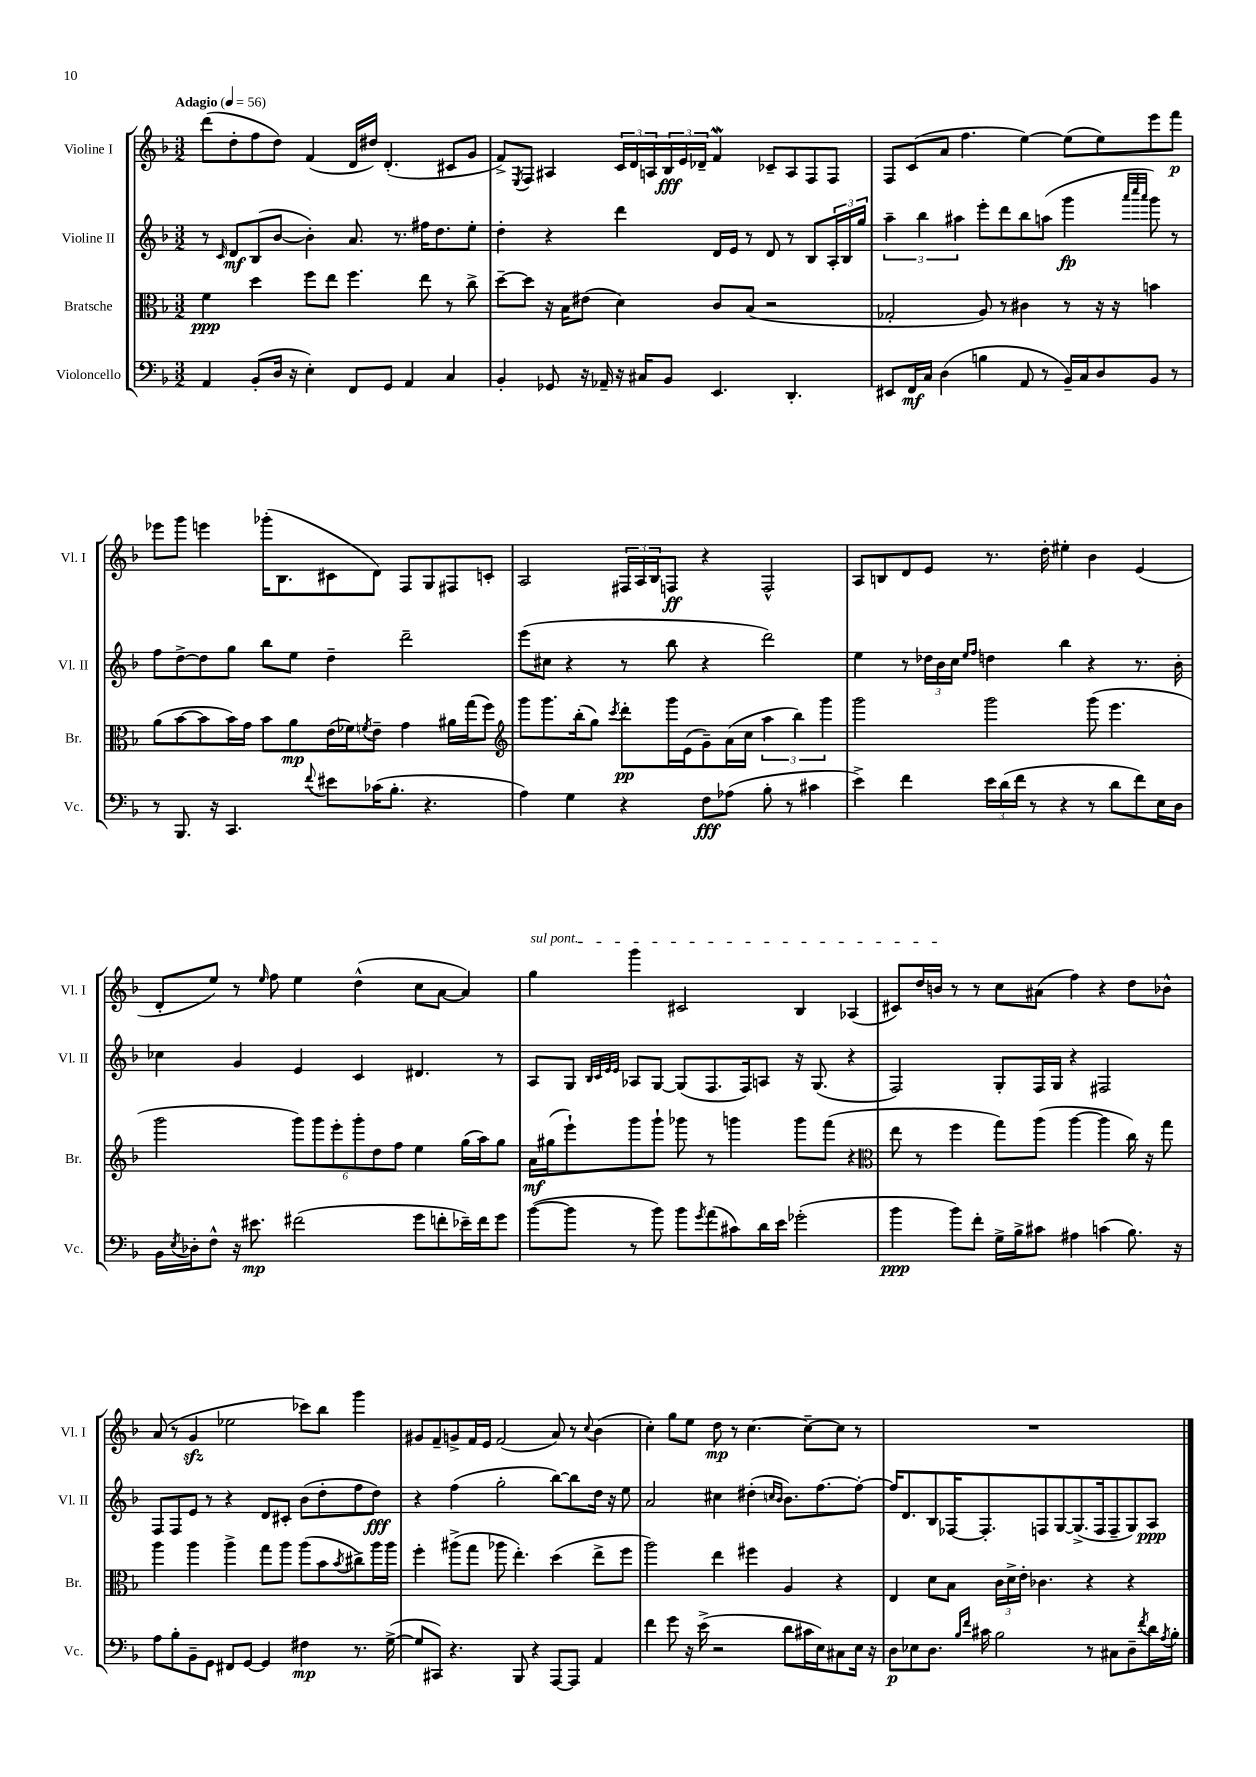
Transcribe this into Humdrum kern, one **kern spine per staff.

**kern	**dynam	**kern	**dynam	**kern	**dynam	**kern	**dynam
*part4	*part4	*part3	*part3	*part2	*part2	*part1	*part1
*staff4	*staff4	*staff3	*staff3	*staff2	*staff2	*staff1	*staff1
*I"Violoncello	*	*I"Bratsche	*	*I"Violine II	*	*I"Violine I	*
*I'Vc.	*	*I'Br.	*	*I'Vl. II	*	*I'Vl. I	*
*clefF4	*	*clefC3	*	*clefG2	*	*clefG2	*
*k[b-]	*	*k[b-]	*	*k[b-]	*	*k[b-]	*
*M3/2	*	*M3/2	*	*M3/2	*	*M3/2	*
*MM56	*	*MM56	*	*MM56	*	*MM56	*
=1	=1	=1	=1	=1	=1	=1	=1
!	!	!	!	!	!	!LO:TX:a:B:t=Adagio	!
4AA/	.	4f\	ppp	8r	.	(8ddd\L	.
.	.	.	.	16qqc/	.	.	.
.	.	.	.	8d/L	mf	8dd'\	.
(8BB-'/L	.	4dd\	.	(8B-/	.	8ff\	.
16D/Jk	.	.	.	[8b-/J	.	8dd\J)	.
16r	.	.	.	.	.	.	.
4E'\)	.	8ff\L	.	4b-'\])	.	(4f/	.
.	.	8ee\J	.	.	.	.	.
8FF/L	.	4.ff\	.	8.a/	.	16d/LL	.
.	.	.	.	.	.	16dd#X/JJ)	.
8GG/J	.	.	.	.	.	(4.d'/	.
.	.	.	.	8.r	.	.	.
4AA/	.	.	.	.	.	.	.
.	.	8ee\	.	16ff#X\KL	.	.	.
.	.	.	.	8.dd\	.	.	.
4C/	.	8r	.	.	.	8c#X/L	.
.	.	8cc^\	.	8ee'\J	.	8g/J	.
=2	=2	=2	=2	=2	=2	=2	=2
4BB-'/	.	[8dd~\L	.	4dd'\	.	8f^/L)	.
.	.	.	.	.	.	8qE/	.
.	.	8dd\J]	.	.	.	8F/J	.
8GG-X/	.	16r	.	4r	.	4A#X/	.
.	.	16B-\KL	.	.	.	.	.
16r	.	(8e#X\J	.	.	.	.	.
16AA-X~/	.	.	.	.	.	.	.
16r	.	4d\)	.	4ddd\	.	24c/LL	.
.	.	.	.	.	.	24d/	.
16C#X/KL	.	.	.	.	.	.	.
.	.	.	.	.	.	24An/	.
8BB-/J	.	.	.	.	.	24B-/	fff
.	.	.	.	.	.	24e/	.
.	.	.	.	.	.	24d-X~/JJ	.
4.EE/	.	8c/L	.	16d/LL	.	4fw/	.
.	.	.	.	16e/JJ	.	.	.
.	.	(8B-/J	.	8r	.	.	.
.	.	2r	.	8d/	.	8c-X~/L	.
4.DD'/	.	.	.	8r	.	8A/	.
.	.	.	.	8B-/L	.	8F/	.
.	.	.	.	24A'/L	.	8F/J	.
.	.	.	.	24B-/	.	.	.
.	.	.	.	24gg/JJ	.	.	.
=3	=3	=3	=3	=3	=3	=3	=3
8EE#X/L	.	2G-X'/	.	6aa~\	.	8F/L	.
16FF/L	mf	.	.	.	.	(8c/	.
.	.	.	.	6bb-\	.	.	.
16C/JJ	.	.	.	.	.	.	.
(4D\	.	.	.	.	.	8a/J	.
.	.	.	.	6aa#X\	.	.	.
.	.	.	.	.	.	4.ff\	.
4Bn\	.	8A/)	.	8eee'\L	.	.	.
.	.	8r	.	8ddd\	.	.	.
8AA/	.	4c#X\	.	8bb-\	.	[4ee\)	.
8r	.	.	.	(8aan\J	.	.	.
16BB-~/LL)	.	8r	.	4ggg\	fp	(8ee\L]	.
16C/J	.	.	.	.	.	.	.
8D/	.	16r	.	.	.	8ee\)	.
.	.	16r	.	.	.	.	.
.	.	.	.	32qqaaa/LLL	.	.	.
.	.	.	.	32qqcccc/	.	.	.
.	.	.	.	32qqaaa/JJJ	.	.	.
8BB-/J	.	4bn\	.	8ggg\)	.	8eee\	.
8r	.	.	.	8r	.	8fff\J	p
!!LO:LB:g=z
=4	=4	=4	=4	=4	=4	=4	=4
8r	.	(8a\L	.	8ff\L	.	8eee-X\L	.
8.BBB-/	.	[8b-\	.	[8dd^\	.	8ggg\J	.
.	.	8b-\]	.	8dd\]	.	4eeen\	.
16r	.	.	.	.	.	.	.
4.CC/	.	16b-\L)	.	8gg\J	.	.	.
.	.	16g\JJ	.	.	.	.	.
.	.	8b-\L	.	8bb-\L	.	(16ggg-X'\KL	.
.	.	.	.	.	.	8.B-\	.
.	.	8a\	mp	8ee\J	.	.	.
8qqf/	.	.	.	.	.	.	.
8e#X\L	.	(16e\L	.	4dd~\	.	8c#X\	.
.	.	16f-X\J)	.	.	.	.	.
.	.	8qfn/	.	.	.	.	.
(16c-X\K	.	8e~\J	.	.	.	8d\J)	.
8.B-'\J	.	.	.	.	.	.	.
.	.	4g\	.	2ddd~\	.	8F/L	.
4.r	.	.	.	.	.	8G/	.
.	.	16a#X\LL	.	.	.	8F#X/	.
.	.	(16gg\J	.	.	.	.	.
.	.	8ff\J)	.	.	.	8cn'/J	.
=5	=5	=5	=5	=5	=5	=5	=5
*	*	*clefG2	*	*	*	*	*
4A\)	.	8ggg\L	.	(8eee\L	.	2A/	.
.	.	8.ggg\	.	8cc#X\J	.	.	.
4G\	.	.	.	4r	.	.	.
.	.	(16bb-'\k	.	.	.	.	.
.	.	8gg\J)	.	.	.	.	.
.	.	8qccc/	.	.	.	.	.
4r	.	8ddd'\L	pp	8r	.	24F#X/LL	.
.	.	.	.	.	.	24A/	.
.	.	.	.	.	.	24B-/J	.
.	.	16ggg\L	.	8bb-\	.	8Fn/J	ff
.	.	(16e\J	.	.	.	.	.
8F\L	fff	8g~\)	.	4r	.	4r	.
(8A-X\J	.	(16a\L	.	.	.	.	.
.	.	16cc\JJ	.	.	.	.	.
8B-'\	.	6aa\	.	2ddd\)	.	2F^^/	.
8r	.	.	.	.	.	.	.
.	.	6bb-\)	.	.	.	.	.
4c#X\	.	.	.	.	.	.	.
.	.	6ggg\	.	.	.	.	.
=6	=6	=6	=6	=6	=6	=6	=6
4e^\)	.	2ggg\	.	4ee\	.	8A/L	.
.	.	.	.	.	.	8Bn/	.
4f\	.	.	.	8r	.	8d/	.
.	.	.	.	24dd-X\LL	.	8e/J	.
.	.	.	.	24b-\	.	.	.
.	.	.	.	24cc\JJ	.	.	.
.	.	.	.	16qqee/LL	.	.	.
.	.	.	.	16qqff/JJ	.	.	.
24e\LL	.	2ggg\	.	4ddn\	.	8.r	.
(24d\	.	.	.	.	.	.	.
24f\JJ	.	.	.	.	.	.	.
8r	.	.	.	.	.	.	.
.	.	.	.	.	.	16dd'\	.
4r	.	.	.	4bb-\	.	4ee#X'\	.
8r	.	(8ggg\	.	4r	.	4b-\	.
8d\L	.	4.eee\	.	.	.	.	.
8f\)	.	.	.	8.r	.	(4e/	.
16E\L	.	.	.	.	.	.	.
16D\JJ	.	.	.	16b-'\	.	.	.
!!LO:LB:g=z
=7	=7	=7	=7	=7	=7	=7	=7
16BB-\LL	.	2ggg\	.	4cc-X\	.	8d'/L	.
8qE/	.	.	.	.	.	.	.
16D-X'\J	.	.	.	.	.	.	.
8F^^\J	.	.	.	.	.	8ee/J)	.
16r	.	.	.	4g/	.	8r	.
8.e#X\	mp	.	.	.	.	.	.
.	.	.	.	.	.	16qqee/	.
.	.	.	.	.	.	8ff\	.
(2f#X\	.	12ggg\L)	.	4e/	.	4ee\	.
.	.	12ggg\	.	.	.	.	.
.	.	12eee'\	.	.	.	.	.
.	.	12ggg'\	.	4c/	.	(4dd^^\	.
.	.	12dd\	.	.	.	.	.
.	.	12ff\J	.	.	.	.	.
8g\L	.	4ee\	.	4.d#X/	.	8cc\L	.
8fn'\	.	.	.	.	.	[8a\J	.
16e-X~\L)	.	(16gg\LL	.	.	.	4a/])	.
16f\J	.	16aa\J)	.	.	.	.	.
8g\J	.	8gg\J	.	8r	.	.	.
=8	=8	=8	=8	=8	=8	=8	=8
!	!	!	!	!	!	!LO:TX:a:i:t=sul pont.	!
([8b-\L	.	16a\LL	mf	8A/L	.	4gg\	.
.	.	(16gg#X\J	.	.	.	.	.
8b-\J]	.	8eee`\)	.	8G/J	.	.	.
.	.	.	.	32qqB-/LLL	.	.	.
.	.	.	.	32qqc/	.	.	.
.	.	.	.	32qqe/	.	.	.
.	.	.	.	32qqe/JJJ	.	.	.
8r	.	8ggg\	.	8A-X/L	.	4ggg\	.
8b-\)	.	8ggg`\J	.	[8G/J	.	.	.
8b-\L	.	8ggg-X\	.	(8G/L]	.	2c#X/	.
8qg/	.	.	.	.	.	.	.
(8a\	.	8r	.	8.F/	.	.	.
8c#X\)	.	4gggn\	.	.	.	.	.
.	.	.	.	16F/k)	.	.	.
16d\L	.	.	.	8An/J	.	.	.
16e\JJ	.	.	.	.	.	.	.
(2g-X'\	.	8ggg\L	.	16r	.	4B-/	.
.	.	.	.	(8.G/	.	.	.
.	.	(8fff\J	.	.	.	.	.
.	.	4r	.	4r	.	(4A-X/	.
=9	=9	=9	=9	=9	=9	=9	=9
*	*	*clefC3	*	*	*	*	*
4b-\	ppp	8ee\	.	2F/)	.	8c#X/L)	.
.	.	8r	.	.	.	16dd/L	.
.	.	.	.	.	.	16bn/JJ	.
8b-\L)	.	4ff\	.	.	.	8r	.
8f'\J	.	.	.	.	.	8r	.
16G^\LL	.	8gg\L)	.	8G'/L	.	8cc\L	.
16B-^\J	.	.	.	.	.	.	.
8c#X\J	.	(8aa\J	.	16F/L	.	(8a#X\J	.
.	.	.	.	16G/JJ	.	.	.
4A#X\	.	[4aa\	.	4r	.	4ff\)	.
(4cn\	.	4aa\]	.	2F#X/	.	4r	.
8.B-\)	.	16cc\)	.	.	.	8dd\L	.
.	.	16r	.	.	.	.	.
.	.	8gg\	.	.	.	8b-X^^\J	.
16r	.	.	.	.	.	.	.
!!LO:LB:g=z
=10	=10	=10	=10	=10	=10	=10	=10
8A\L	.	4aa\	.	8F/L	.	(8a/	.
8B-'\	.	.	.	8F/	.	8r	.
8BB-~\	.	4aa\	.	8e/J	.	4gzz/	.
8GG\J	.	.	.	8r	.	.	.
8FF#X/L	.	4aa^\	.	4r	.	2ee-X\	.
[8GG/J	.	.	.	.	.	.	.
4GG/]	.	8gg\L	.	8d/L	.	.	.
.	.	8aa\J	.	8c#X'/J	.	.	.
4F#X\	mp	(8aa\L	.	(8b-\L	.	8ccc-X\L)	.
.	.	8b-\	.	8dd'\	.	8bb-\J	.
.	.	8qb-/	.	.	.	.	.
8.r	.	8cc#X^\)	.	8ff\	.	4ggg\	.
.	.	16aa\L	.	8dd\J)	fff	.	.
([16G^\	.	16aa\JJ	.	.	.	.	.
=11	=11	=11	=11	=11	=11	=11	=11
8G/L]	.	4ff'\	.	4r	.	8g#X/L	.
8CC#X/J)	.	.	.	.	.	8f~/	.
4.r	.	(8aa#X^\L	.	(4ff\	.	8gn^/	.
.	.	8gg\J	.	.	.	16f/L	.
.	.	.	.	.	.	16e/JJ	.
.	.	8aa-X\	.	2gg'\	.	(2f/	.
8BBB-/	.	4.ee'\)	.	.	.	.	.
4r	.	.	.	.	.	.	.
[8AAA/L	.	(4dd\	.	[8bb-\L)	.	8a/)	.
8AAA/J]	.	.	.	8bb-\]	.	8r	.
.	.	.	.	.	.	8qqcc/	.
4AA/	.	8ee^\L	.	16dd\Jk	.	(4b-\	.
.	.	.	.	16r	.	.	.
.	.	8ff\J	.	8ee\	.	.	.
=12	=12	=12	=12	=12	=12	=12	=12
4f\	.	2aa\)	.	2a/	.	4cc'\)	.
8g\	.	.	.	.	.	8gg\L	.
16r	.	.	.	.	.	8ee\J	.
(16e^\	.	.	.	.	.	.	.
2r	.	4ee\	.	4cc#X\	.	8dd\	mp
.	.	.	.	.	.	8r	.
.	.	4ff#X\	.	(4dd#X'\	.	[4.cc\	.
.	.	.	.	16qqccn/LL	.	.	.
.	.	.	.	16qqb-/JJ	.	.	.
8d\L	.	4A/	.	8.b-\L)	.	.	.
16c#X\L	.	.	.	.	.	8cc~\L_	.
16E\J)	.	.	.	[8.ff\	.	.	.
8C#X\	.	4r	.	.	.	8cc\J]	.
16E\Jk	.	.	.	8ff'\J_	.	8r	.
16r	.	.	.	.	.	.	.
=13	=13	=13	=13	=13	=13	=13	=13
8D\L	p	4E/	.	16ff/KL]	.	1.r	.
.	.	.	.	8.d/	.	.	.
8E-X\	.	.	.	.	.	.	.
8.D\J	.	8d\L	.	8B-/	.	.	.
.	.	8B-\J	.	[16F-X/K	.	.	.
16qqB-/LL	.	.	.	.	.	.	.
16qqf/JJ	.	.	.	.	.	.	.
16c#X\	.	.	.	8.F-'/]	.	.	.
2B-\	.	24c\LL	.	.	.	.	.
.	.	24d^\	.	.	.	.	.
.	.	24e'\JJ	.	.	.	.	.
.	.	4.c-X\	.	8Fn/	.	.	.
.	.	.	.	[8G/	.	.	.
.	.	.	.	(8.G^/]	.	.	.
8r	.	4r	.	.	.	.	.
.	.	.	.	16F/k	.	.	.
8C#X\L	.	.	.	8F~/	.	.	.
8D~\	.	4r	.	8G/)	.	.	.
8qf/	.	.	.	.	.	.	.
16d\L	.	.	.	8A/J	ppp	.	.
8qA/	.	.	.	.	.	.	.
16B-'\JJ	.	.	.	.	.	.	.
==	==	==	==	==	==	==	==
*-	*-	*-	*-	*-	*-	*-	*-
